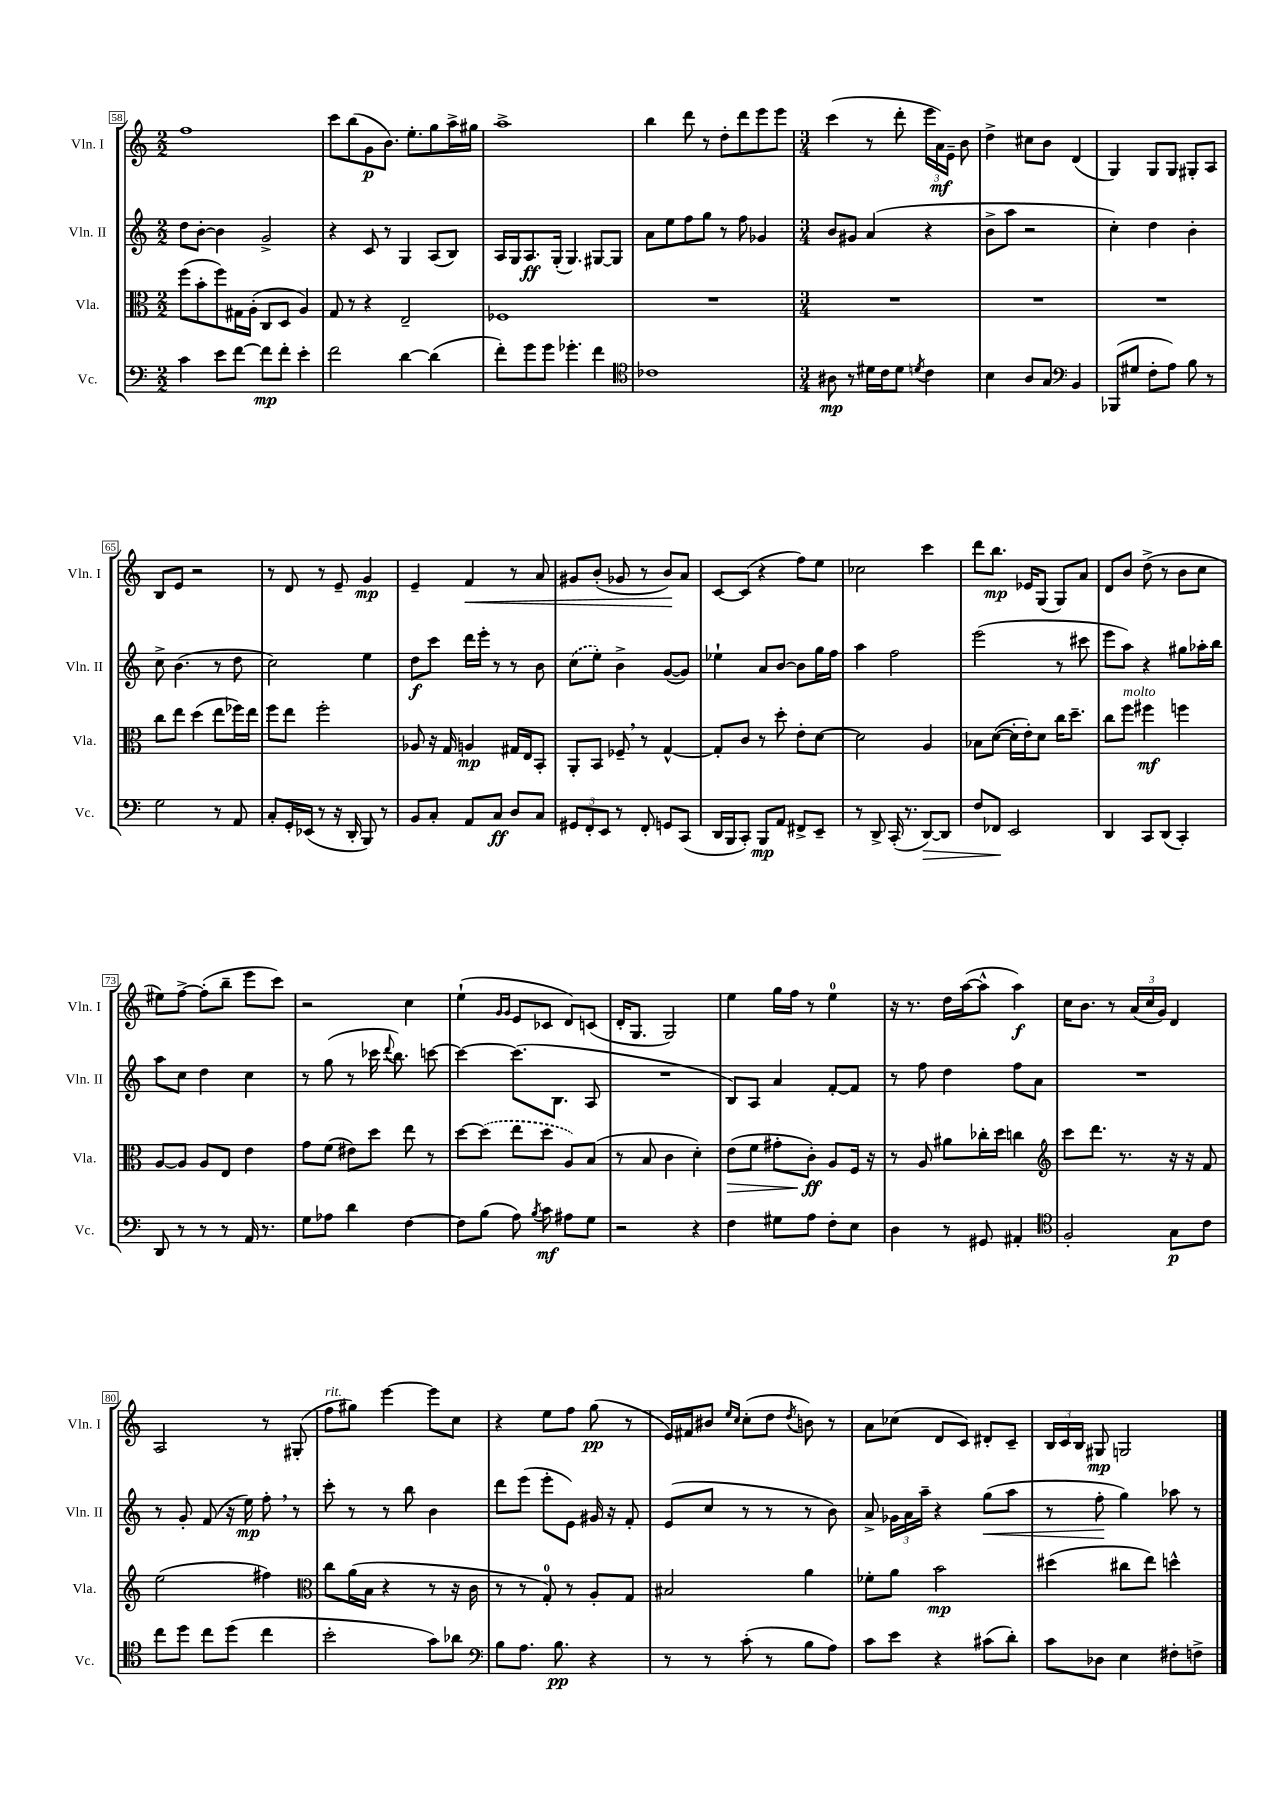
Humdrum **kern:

**kern	**dynam	**kern	**dynam	**kern	**dynam	**kern	**dynam
*part4	*part4	*part3	*part3	*part2	*part2	*part1	*part1
*staff4	*staff4	*staff3	*staff3	*staff2	*staff2	*staff1	*staff1
*I"Vc.	*	*I"Vla.	*	*I"Vln. II	*	*I"Vln. I	*
*I'Vc.	*	*I'Vla.	*	*I'Vln. II	*	*I'Vln. I	*
*clefF4	*	*clefC3	*	*clefG2	*	*clefG2	*
*k[]	*	*k[]	*	*k[]	*	*k[]	*
*M2/2	*	*M2/2	*	*M2/2	*	*M2/2	*
=58	=58	=58	=58	=58	=58	=58	=58
4c\	.	(8ff\L	.	8dd\L	.	1ff	.
.	.	8b'\	.	[8b'\J	.	.	.
8e\L	.	8ff\)	.	4b\]	.	.	.
[8f\J	.	16G#X\L	.	.	.	.	.
.	.	(16A'\JJ	.	.	.	.	.
8f\L]	mp	8C/L	.	2g^/	.	.	.
8f'\J	.	8D/J	.	.	.	.	.
4e'\	.	4A/)	.	.	.	.	.
=59	=59	=59	=59	=59	=59	=59	=59
2f\	.	8G/	.	4r	.	8ccc\L	.
.	.	8r	.	.	.	(8bb\	.
.	.	4r	.	8c/	.	8g\	p
.	.	.	.	8r	.	8.b\J)	.
[4d\	.	2E~/	.	4G/	.	.	.
.	.	.	.	.	.	8.ee'\L	.
(4d\]	.	.	.	(8A/L	.	8gg\	.
.	.	.	.	8B/J)	.	16aa^\L	.
.	.	.	.	.	.	16gg#X\JJ	.
=60	=60	=60	=60	=60	=60	=60	=60
8f'\L)	.	1F-X	.	16A/LL	.	1aa^	.
.	.	.	.	16G/J	.	.	.
8g\	.	.	.	8.A/	ff	.	.
8g\J	.	.	.	.	.	.	.
.	.	.	.	(16G'/Jk	.	.	.
4.g-X'\	.	.	.	4.G/)	.	.	.
4f\	.	.	.	[8G#X/L	.	.	.
.	.	.	.	8G#/J]	.	.	.
=61	=61	=61	=61	=61	=61	=61	=61
*clefC4	*	*	*	*	*	*	*
1c-X	.	1r	.	8a\L	.	4bb\	.
.	.	.	.	8ee\	.	.	.
.	.	.	.	8ff\	.	8ddd\	.
.	.	.	.	8gg\J	.	8r	.
.	.	.	.	8r	.	8dd'\L	.
.	.	.	.	8ff\	.	8ddd\	.
.	.	.	.	4g-X/	.	8eee\	.
.	.	.	.	.	.	8eee\J	.
=62	=62	=62	=62	=62	=62	=62	=62
*M3/4	*	*M3/4	*	*M3/4	*	*M3/4	*
8A#X\	mp	2.r	.	8b/L	.	(4ccc\	.
8r	.	.	.	8g#X/J	.	.	.
16d#X\LL	.	.	.	(4a/	.	8r	.
16c\J	.	.	.	.	.	.	.
8d#\J	.	.	.	.	.	8ddd'\	.
8qdn/	.	.	.	.	.	.	.
4c\	.	.	.	4r	.	24eee\LL	.
.	.	.	.	.	.	24a\)	mf
.	.	.	.	.	.	24e~\JJ	.
.	.	.	.	.	.	8b\	.
=63	=63	=63	=63	=63	=63	=63	=63
4B\	.	2.r	.	8b^\L	.	4dd^\	.
.	.	.	.	8aa\J	.	.	.
8A/L	.	.	.	2r	.	8cc#X\L	.
8G/J	.	.	.	.	.	8b\J	.
*clefF4	*	*	*	*	*	*	*
4BB/	.	.	.	.	.	(4d/	.
=64	=64	=64	=64	=64	=64	=64	=64
(8BBB-X/L	.	2.r	.	4cc'\)	.	4G/)	.
8G#X/J	.	.	.	.	.	.	.
8F'\L	.	.	.	4dd\	.	8G/L	.
8A\J)	.	.	.	.	.	8G/J	.
8B\	.	.	.	4b'\	.	8G#X'/L	.
8r	.	.	.	.	.	8A/J	.
!!LO:LB:g=z
=65	=65	=65	=65	=65	=65	=65	=65
2G\	.	8cc\L	.	8cc^\	.	8B/L	.
.	.	8ee\J	.	(4.b\	.	8e/J	.
.	.	(4dd\	.	.	.	2r	.
8r	.	8ee\L	.	8r	.	.	.
8AA/	.	16ff-X\L)	.	8dd\	.	.	.
.	.	16ee\JJ	.	.	.	.	.
=66	=66	=66	=66	=66	=66	=66	=66
8C'/L	.	8ff\L	.	2cc\)	.	8r	.
16GG'/L	.	8ee\J	.	.	.	8d/	.
(16EE-X/JJ	.	.	.	.	.	.	.
8r	.	2ff'\	.	.	.	8r	.
16r	.	.	.	.	.	8e~/	.
16DD'/	.	.	.	.	.	.	.
8BBB/)	.	.	.	4ee\	.	4g/	mp
8r	.	.	.	.	.	.	.
=67	=67	=67	=67	=67	=67	=67	=67
8BB/L	.	8A-X/	.	8dd\L	f	4e~/	.
8C'/J	.	16r	.	8ccc\J	.	.	.
.	.	16G/	.	.	.	.	.
!	!	!	!	!	!	!	!LO:HP:b
8AA/L	.	4An/	mp	16ddd\LL	.	4f/	<
.	.	.	.	16eee'\JJ	.	.	.
8C/J	ff	.	.	8r	.	.	.
8D/L	.	16G#X/LL	.	8r	.	8r	.
.	.	16E/J	.	.	.	.	.
8C/J	.	8BB'/J	.	8b\	.	8a/	.
=68	=68	=68	=68	=68	=68	=68	=68
12GG#X/L	.	8AA'/L	.	(8cc\L	.	8g#X/L	.
12FF'/	.	.	.	.	.	.	.
.	.	8BB/J	.	8ee'\J)	.	(8b'/J	.
12EE/J	.	.	.	.	.	.	.
8r	.	8F-X~,/	.	4b^\	.	8g-X/	.
8FF'/	.	8r	.	.	.	8r	.
8GGn/L	.	[4G^^/	.	([8g/L	.	8b/L)	.
(8CC/J	.	.	.	8g/J])	.	8a/J	[
=69	=69	=69	=69	=69	=69	=69	=69
16DD/LL	.	8G'/L]	.	4ee-X`\	.	[8c/L	.
16BBB/J	.	.	.	.	.	.	.
8CC'/J)	.	8c/J	.	.	.	(8c/J]	.
8BBB/L	mp	8r	.	8a/L	.	4r	.
8AA/J	.	8dd'\	.	[8b/J	.	.	.
8FF#X^/L	.	8e'\L	.	8b\L]	.	8ff\L)	.
8EE~/J	.	[8d\J	.	16gg\L	.	8ee\J	.
.	.	.	.	16ff\JJ	.	.	.
=70	=70	=70	=70	=70	=70	=70	=70
8r	.	2d\]	.	4aa\	.	2cc-X\	.
8DD^/	.	.	.	.	.	.	.
(16CC'/	.	.	.	2ff\	.	.	.
8.r	.	.	.	.	.	.	.
!	!LO:HP:b	!	!	!	!	!	!
[8DD/L)	>	4A/	.	.	.	4ccc\	.
8DD/J]	.	.	.	.	.	.	.
=71	=71	=71	=71	=71	=71	=71	=71
8F/L	.	8B-X\L	.	(2eee\	.	8ddd\L	.
8FF-X/J	.	([8d\J	.	.	.	8.bb\J	mp
2EE/	]	16d'\LL]	.	.	.	.	.
.	.	16e'\J)	.	.	.	16e-X/KL	.
.	.	8d\J	.	.	.	(8G/J	.
.	.	16cc\KL	.	8r	.	8G/L)	.
.	.	8.dd~\J	.	.	.	.	.
.	.	.	.	8ccc#X\	.	8a/J	.
=72	=72	=72	=72	=72	=72	=72	=72
4DD/	.	8cc\L	.	8eee\L	.	8d/L	.
!	!	!LO:TX:a:i:t=molto	!	!	!	!	!
.	.	8ff\J	.	8aa\J)	.	8b/J	.
8CC/L	.	4ff#X\	mf	4r	.	(8dd^\	.
(8DD/J	.	.	.	.	.	8r	.
4CC'/)	.	4ffn\	.	8gg#X\L	.	8b\L	.
.	.	.	.	16aa-X'\L	.	8cc\J	.
.	.	.	.	16bb\JJ	.	.	.
!!LO:LB:g=z
=73	=73	=73	=73	=73	=73	=73	=73
8DD/	.	[8A/L	.	8aa\L	.	8ee#X\L)	.
8r	.	8A/J]	.	8cc\J	.	[8ff^\J	.
8r	.	8A/L	.	4dd\	.	(8ff'\L]	.
8r	.	8E/J	.	.	.	8bb~\J	.
16AA/	.	4e\	.	4cc\	.	8eee\L	.
8.r	.	.	.	.	.	.	.
.	.	.	.	.	.	8ccc\J)	.
=74	=74	=74	=74	=74	=74	=74	=74
8G\L	.	8g\L	.	8r	.	2r	.
8A-X\J	.	(8f\J	.	(8gg\	.	.	.
4d\	.	8e#X\L)	.	8r	.	.	.
.	.	8dd\J	.	16ccc-X\	.	.	.
.	.	.	.	8qqddd/	.	.	.
.	.	.	.	8.bb\)	.	.	.
[4F\	.	8ee\	.	.	.	4cc\	.
.	.	8r	.	[8cccn\	.	.	.
=75	=75	=75	=75	=75	=75	=75	=75
8F\L]	.	[8dd\L	.	4ccc\_	.	(4ee`\	.
(8B\J	.	(8dd\J]	.	.	.	.	.
.	.	.	.	.	.	16qqg/LL	.
.	.	.	.	.	.	16qqg/JJ	.
8A\)	.	8ee\L	.	(8.ccc\L]	.	8e/L	.
8qB/	.	.	.	.	.	.	.
8c\	mf	8dd\J	.	.	.	8c-X/J	.
.	.	.	.	8.B\J	.	.	.
8A#X\L	.	8A/L)	.	.	.	8d/L)	.
8G\J	.	(8B/J	.	8A/	.	(8cn/J	.
=76	=76	=76	=76	=76	=76	=76	=76
2r	.	8r	.	2.r	.	16d'/KL	.
.	.	.	.	.	.	8.G/J	.
.	.	8B/	.	.	.	.	.
.	.	4c\	.	.	.	2G/)	.
4r	.	4d'\)	.	.	.	.	.
=77	=77	=77	=77	=77	=77	=77	=77
!	!	!	!LO:HP:b	!	!	!	!
4F\	.	(8e\L	>	8B/L)	.	4ee\	.
.	.	8f\J	.	8A/J	.	.	.
8G#X\L	.	8g#X'\L	.	4a/	.	16gg\LL	.
.	.	.	.	.	.	16ff\JJ	.
8A\J	.	8c'\J)	ff	.	.	8r	.
8F'\L	.	8A/L	]	[8f'/L	.	4ee\	.
8E\J	.	16F/Jk	.	8f/J]	.	.	.
.	.	16r	.	.	.	.	.
=78	=78	=78	=78	=78	=78	=78	=78
4D\	.	8r	.	8r	.	16r	.
.	.	.	.	.	.	8.r	.
.	.	8A/	.	8ff\	.	.	.
8r	.	8a#X\L	.	4dd\	.	16dd\LL	.
.	.	.	.	.	.	([16aa\J	.
8GG#X/	.	16cc-X'\L	.	.	.	8aa^^\J]	.
.	.	16dd\JJ	.	.	.	.	.
4AA#X'/	.	4ccn\	.	8ff\L	.	4aa\)	f
.	.	.	.	8a\J	.	.	.
=79	=79	=79	=79	=79	=79	=79	=79
*clefC4	*	*clefG2	*	*	*	*	*
2F'/	.	8ccc\L	.	2.r	.	16cc\KL	.
.	.	.	.	.	.	8.b\J	.
.	.	8.ddd\J	.	.	.	.	.
.	.	.	.	.	.	8r	.
.	.	8.r	.	.	.	.	.
.	.	.	.	.	.	(24a/LL	.
.	.	.	.	.	.	24cc/	.
.	.	.	.	.	.	24g/JJ)	.
8G\L	p	16r	.	.	.	4d/	.
.	.	16r	.	.	.	.	.
8c\J	.	8f/	.	.	.	.	.
!!LO:LB:g=z
=80	=80	=80	=80	=80	=80	=80	=80
8cc\L	.	(2ee\	.	8r	.	2A/	.
8dd\J	.	.	.	8g'/	.	.	.
8cc\L	.	.	.	(8f/	.	.	.
(8dd\J	.	.	.	16r	.	.	.
.	.	.	.	16ee\)	mp	.	.
4cc\	.	4ff#X\)	.	8ff',\	.	8r	.
.	.	.	.	8r	.	(8G#X'/	.
=81	=81	=81	=81	=81	=81	=81	=81
*	*	*clefC3	*	*	*	*	*
!	!	!	!	!	!	!LO:TX:a:i:t=rit.	!
2b'\	.	8cc\L	.	8ccc'\	.	8ff\L	.
.	.	(16a\L	.	8r	.	8gg#X\J)	.
.	.	16B\JJ	.	.	.	.	.
.	.	4r	.	8r	.	[4eee\	.
.	.	.	.	8bb\	.	.	.
8g\L)	.	8r	.	4b\	.	8eee\L]	.
8a-X\J	.	16r	.	.	.	8cc\J	.
.	.	16c\	.	.	.	.	.
=82	=82	=82	=82	=82	=82	=82	=82
*clefF4	*	*	*	*	*	*	*
8B\L	.	8r	.	8ddd\L	.	4r	.
8.A\J	.	8r	.	(8eee\J	.	.	.
.	.	8G'/)	.	8eee'\L	.	8ee\L	.
8.B\	pp	.	.	.	.	.	.
.	.	8r	.	8e\J)	.	8ff\J	.
4r	.	8A'/L	.	16g#X/	.	(8gg\	pp
.	.	.	.	16r	.	.	.
.	.	8G/J	.	8f'/	.	8r	.
=83	=83	=83	=83	=83	=83	=83	=83
8r	.	2B#X/	.	(8e/L	.	16e/LL)	.
.	.	.	.	.	.	16f#X/J	.
8r	.	.	.	8cc/J	.	8b#X/J	.
.	.	.	.	.	.	16qqee/LL	.
.	.	.	.	.	.	16qqcc/JJ	.
(8c'\	.	.	.	8r	.	(8cc'\L	.
8r	.	.	.	8r	.	8dd\J	.
.	.	.	.	.	.	8qdd/	.
8B\L	.	4a\	.	8r	.	8bn\)	.
8A\J)	.	.	.	8b\)	.	8r	.
=84	=84	=84	=84	=84	=84	=84	=84
8c\L	.	8f-X'\L	.	8a^/	.	8a\L	.
8e\J	.	8a\J	.	24g-X\LL	.	(8cc-X\J	.
.	.	.	.	24a\	.	.	.
.	.	.	.	24aa~\JJ	.	.	.
4r	.	2b\	mp	4r	.	8d/L	.
.	.	.	.	.	.	8c/J)	.
!	!	!	!	!	!LO:HP:b	!	!
(8c#X\L	.	.	.	(8gg\L	<	8d#X'/L	.
8d'\J)	.	.	.	8aa\J	.	8c~/J	.
=85	=85	=85	=85	=85	=85	=85	=85
8c\L	.	(4dd#X\	.	8r	.	24B/LL	.
.	.	.	.	.	.	24c/	.
.	.	.	.	.	.	24B/JJ	.
8D-X\J	.	.	.	8ff'\	.	8G#X/	mp
4E\	.	8cc#X\L	.	4gg\)	[	2Gn/	.
.	.	8ee\J)	.	.	.	.	.
8F#X'\L	.	4ddn^^\	.	8aa-X\	.	.	.
8Fn^\J	.	.	.	8r	.	.	.
==	==	==	==	==	==	==	==
*-	*-	*-	*-	*-	*-	*-	*-
